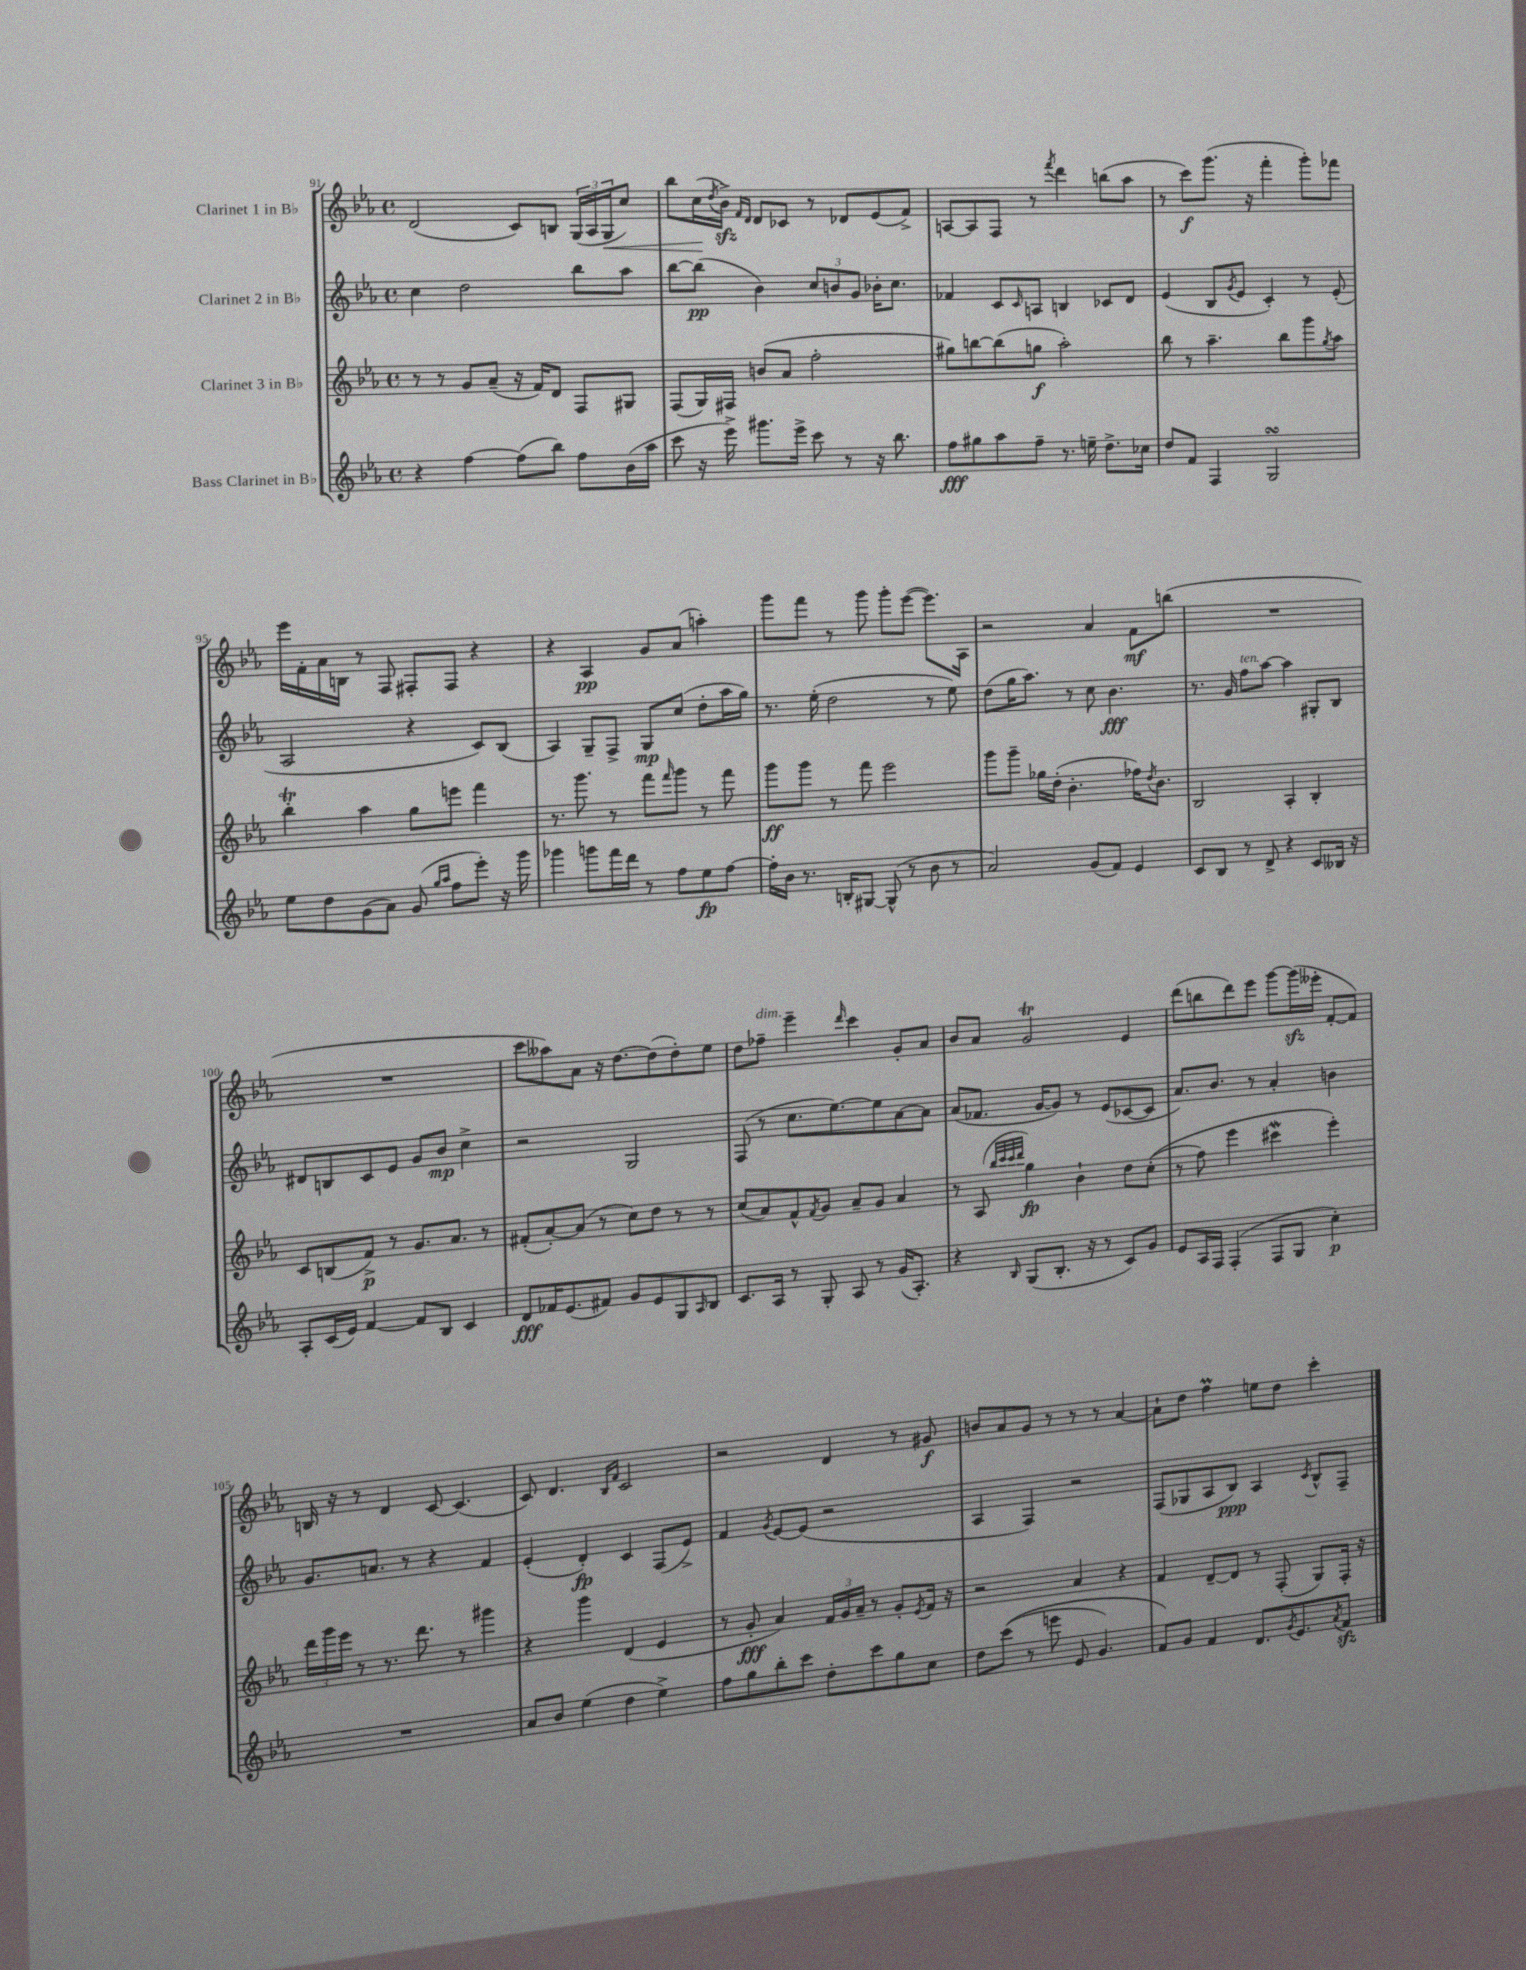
<<
\new StaffGroup <<
\new Staff = "s0" \with { instrumentName = "Clarinet 1 in Bb" } {
    \clef treble \key ees \major \defaultTimeSignature \time 4/4
    d'2( c'8) b8 \tuplet 3/2 { g16( aes16 g16\< } c''8) |
    bes''8 c''16\!( \acciaccatura { d''8 } bes'16->\sfz) \grace { f'16 d'16 } d'8 ces'8 r8 des'8 ees'8( f'8->) |
    a8~ a8 f8 r8 \acciaccatura { f'''8 } d'''4 b''8( aes''8 |
    r8 c'''8\f) g'''8.( r16 f'''4-. g'''8-.) fes'''8 |
    ees'''16 f'16-. aes'16 b16 r8 f8 fis8-. fis8 r4 |
    r4 aes4\pp g'8 aes'8( a''4-.) |
    g'''8 f'''8 r8 g'''8 g'''8-. ees'''8~( ees'''8.) aes16 |
    r2 aes'4 f'8\mf b''8( |
    R1 |
    R1 |
    c'''8 aeses''8) aes'8 r16 d''8.~ d''8( d''8-.) ees''8 |
    d''8 fes''8--^\markup { \italic "dim." } ees'''4-- \grace { d'''16 } c'''4 g'8-. aes'8 |
    bes'8 aes'8 g'2\trill ees'4 |
    d'''8( b''8 d'''8) ees'''8 g'''8~ g'''16\sfz( eeses'''16-. f'8~-. f'8) |
    b16 r16 r8 d'4 c'8~ c'4.( |
    c'8) d'4. \grace { bes16 f'16 } c'2 |
    r2 d'4 r8 gis'8\f |
    b'8 aes'8 g'8 r8 r8 r8 aes'4~ |
    aes'8-! d''8 f''4\prall e''8 d''8 c'''4-. \bar "|." |
}
\new Staff = "s1" \with { instrumentName = "Clarinet 2 in Bb" } {
    \clef treble \key ees \major \defaultTimeSignature \time 4/4
    c''4 d''2 bes''8 aes''8 |
    bes''8~ bes''8\pp( bes'4) \tuplet 3/2 { c''8 b'8 g'8 } bes'16-. c''8. |
    fes'4 c'8 \grace { c'16 } a8 b4 ces'8 d'8 |
    ees'4( bes8 \acciaccatura { g'8 } ees'8 c'4-.) r8 ees'8-.( |
    aes2 r4 c'8) bes8( |
    aes4) g8-- f8-> g8\mp c''8( d''8-. aes''16 g''16) |
    r8. ees''16-.( d''2 r8 ees''8) |
    d''8( g''16 aes''8.) r8 c''8 bes'4.\fff |
    r8. g'16 f''8^\markup { \italic "ten." } aes''8~ aes''4 gis8-. bes8 |
    dis'8 b8 c'8 ees'8 g'8 bes'8\mp c''4-> |
    r2 g2 |
    f8( r8 c''8. ees''8.~) ees''8 aes'8~ aes'8 |
    aes'8( fes'8. g'16~ g'8) r8 ees'8( ces'8~ ces'8 |
    aes'8.) bes'8. r8 aes'4-. b'4 |
    g'8. a'8. r8 r4 f'4 |
    ees'4-.( d'4-.\fp) c'4 f8( ees'8->) |
    f'4 \acciaccatura { g'8 } ees'8~ ees'8( r2 |
    aes4 f4) r2 |
    f8( ges8 aes8 bes8\ppp) aes4 \acciaccatura { c'8 } bes8-^ f8-- \bar "|." |
}
\new Staff = "s2" \with { instrumentName = "Clarinet 3 in Bb" } {
    \clef treble \key ees \major \defaultTimeSignature \time 4/4
    r8 r8 g'8 aes'8--( r16 f'16) d'8 f8 gis8 |
    f8( g16) fis16 b'8( aes'8 f''2-. |
    gis''8) b''8~ b''8( g''8\f aes''2-.) |
    bes''8 r8 aes''4.-- bes''8 g'''8 \acciaccatura { g''8 } aes''8 |
    bes''4-.\trill aes''4 g''8 e'''8 f'''4 |
    r8. g'''8. r8 f'''8 \grace { f'''16 } g'''8 r8 f'''8 |
    g'''8\ff g'''8 r8 f'''8 ees'''2 |
    g'''8 g'''8-- ges''16 d''16-.( bes'4.-. fes''16) \acciaccatura { d''8 } bes'8. |
    bes2 aes4-. bes4-. |
    c'8 b8( f'8->\p) r8 g'8. aes'8. r8 |
    fis'8-.( aes'8~-.) aes'8( r8 c''8) d''8 r8 r8 |
    c''8( aes'8) f'8-^ \acciaccatura { f'8 } g'8 aes'8-- g'8 aes'4 |
    r8 aes8( \grace { bes''32 c'''32 c'''32 d'''32 } g''4\fp) bes'4-! d''8 c''8-.(\( |
    r8 f''8) ees'''4 cis'''4\mordent ees'''4-.\) |
    \tuplet 3/2 { d'''16 g'''16 ees'''16 } r8 r8. d'''8. r8 gis'''4 |
    r4 g'''4 d'4( ees'4 |
    r8 g'8-.\fff aes'4) \tuplet 3/2 { f'16 g'16 aes'16-- } r8 g'8-. \acciaccatura { ees'8 } f'16 r16 |
    r2 aes'4 r4 |
    f'4 d'8~-- d'8 r8 f8-.( g8) f16-. r16 \bar "|." |
}
\new Staff = "s3" \with { instrumentName = "Bass Clarinet in Bb" } {
    \clef treble \key ees \major \defaultTimeSignature \time 4/4
    r4 f''4~ f''8( bes''8) f''8 bes'16( aes''16 |
    c'''8 r16 ees'''16->) gis'''8. ees'''16-> c'''8 r8 r16 bes''8. |
    f''8\fff gis''8 aes''8 f''8-- r8. e''16-- d''8.-> ces''16 |
    d''8 f'8 f4 g2\turn |
    ees''8 d''8 g'8( aes'8) g'8( \grace { g''16 aes''16 } f''8 ees'''8-.) r16 g'''16 |
    ges'''4 g'''8 f'''16 d'''16 r8 f''8 ees''8\fp f''8~ |
    f''16-. bes'16 r8. b16-. gis8~ gis8-^( r8 bes'8 r8 |
    aes'2) g'8( f'8) ees'4 |
    c'8 bes8 r8 d'8-> r4 c'8 beses16 r16 |
    aes8-. c'16( ees'16) f'4~ f'8 bes8 c'4 |
    d'8\fff fes'16 ees'8.( fis'8) g'8 ees'8 g8 \grace { aes16 } bes8 |
    c'8. aes16 r8 g8-. aes8 r8 g'16( aes8.-.) |
    r4 \grace { bes16 } g8( bes8.-. r16 r8 c'8) g'8 |
    ees'8 aes16 f16 f4-.( f8 g8 c''4-.\p) |
    R1 |
    aes'8 bes'8 ees''4( d''4 ees''4->) |
    f''8 g''8 bes''8-. c'''8 d''8-. c'''8 g''8 c''8 |
    d''8 c'''8(\( r8 e'''8 ees'8 g'4.) |
    f'8\) g'8 f'4 d'8. \acciaccatura { g'8 } ees'8. \acciaccatura { aes'8 } f'8\sfz \bar "|." |
}
>>
>>
\layout { \context { \Score currentBarNumber = #91 } }
